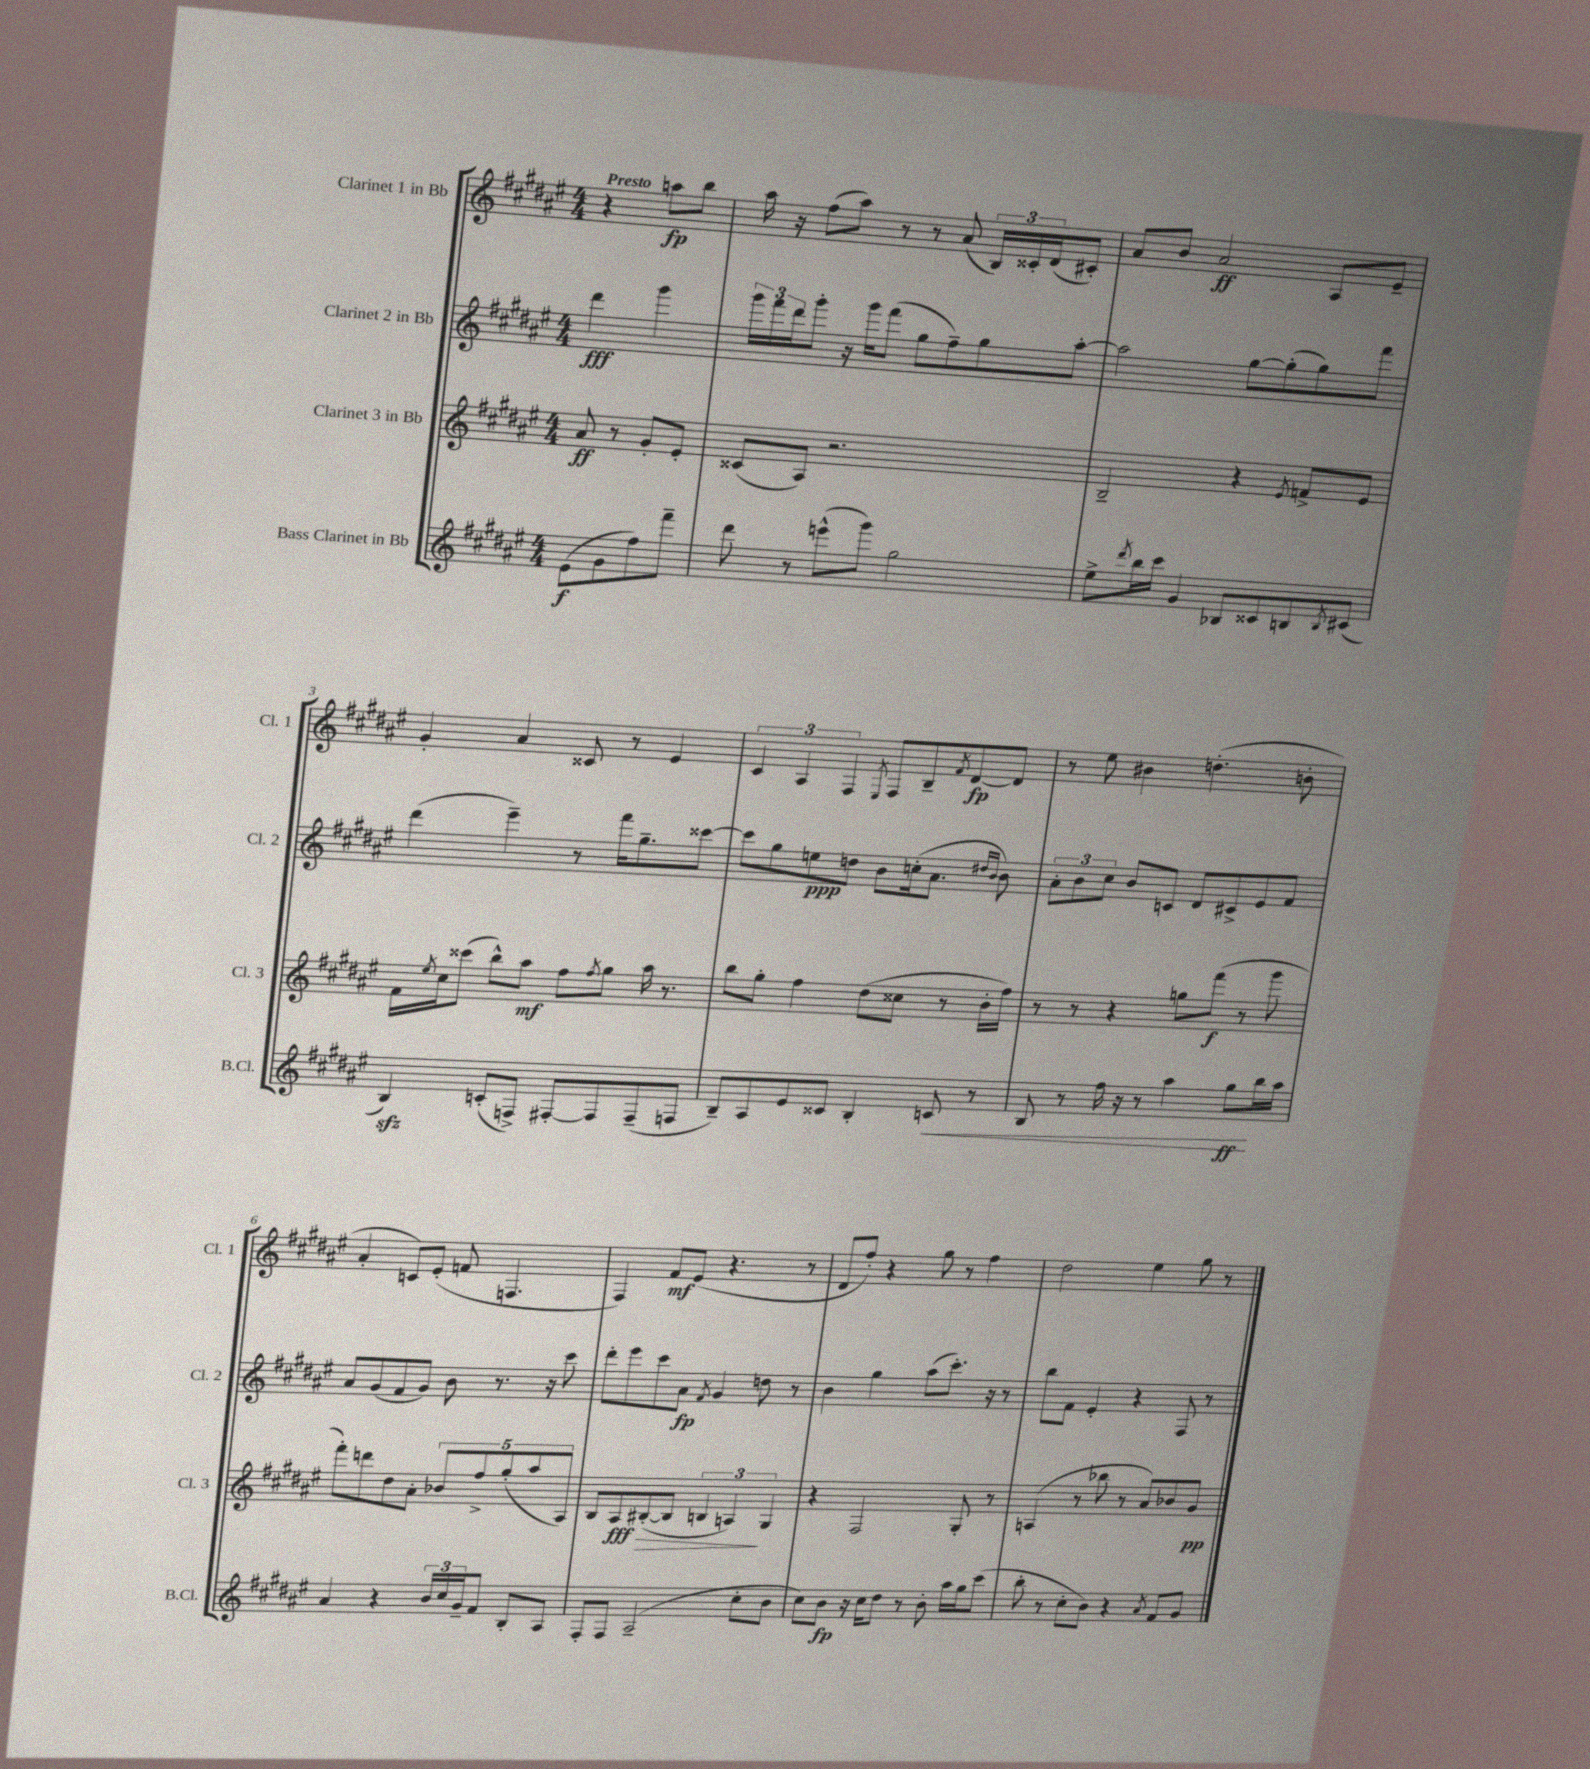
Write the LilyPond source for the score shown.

<<
\new StaffGroup <<
\new Staff = "s0" \with { instrumentName = "Clarinet 1 in Bb" shortInstrumentName = "Cl. 1" } {
    \clef treble \key fis \major \numericTimeSignature \time 4/4 \partial 2 \tempo "Presto"
    r4 a''8\fp b''8 |
    ais''16 r16 fis''8( ais''8) r8 r8 ais'8( \tuplet 3/2 { b16) cisis'16-. dis'16( } cis'8-.) |
    ais'8 b'8 ais'2\ff ais8 eis'8-- |
    gis'4-. ais'4 cisis'8 r8 eis'4 |
    \tuplet 3/2 { cis'4 ais4 fis4 } \acciaccatura { eis8 } fis8 b8-- \acciaccatura { fis'8 } dis'8~\fp dis'8 |
    r8 eis''8 bis'4 d''4.-.( b'8-. |
    ais'4-. c'8) eis'8-.( f'8 f4. |
    fis4) fis'8\mf eis'8( r4. r8 |
    dis'8 fis''8-.) r4 gis''8 r8 fis''4 |
    dis''2 eis''4 gis''8 r8 \bar "|." |
}
\new Staff = "s1" \with { instrumentName = "Clarinet 2 in Bb" shortInstrumentName = "Cl. 2" } {
    \clef treble \key fis \major \numericTimeSignature \time 4/4 \partial 2
    dis'''4\fff gis'''4 |
    \tuplet 3/2 { gis'''16 fis'''16 dis'''16 } gis'''8-. r16 gis'''16 fis'''8( gis''8 fis''8--) gis''8 ais''8~-. |
    ais''2 gis''8~ gis''8-.( gis''8) fis'''8 |
    dis'''4( eis'''4--) r8 fis'''16 gis''8.-- cisis'''8~ |
    cisis'''8 gis''8 e''8\ppp d''8 b'8 c''16-.( ais'8. \grace { dis''16 b'16 } b'8) |
    \tuplet 3/2 { ais'8-. b'8 cis''8 } b'8 c'8 dis'8 cis'8-> eis'8 fis'8 |
    ais'8 gis'8( fis'8 gis'8) b'8 r8. r16 cis'''8 |
    dis'''8-. eis'''8 cis'''8 ais'8\fp \acciaccatura { fis'8 } gis'4 d''8 r8 |
    b'4 gis''4 ais''8( cis'''8.-.) r16 r8 |
    b''8 fis'8 eis'4-. r4 fis8 r8 \bar "|." |
}
\new Staff = "s2" \with { instrumentName = "Clarinet 3 in Bb" shortInstrumentName = "Cl. 3" } {
    \clef treble \key fis \major \numericTimeSignature \time 4/4 \partial 2
    ais'8\ff r8 gis'8-. eis'8-. |
    cisis'8( ais8) r2. |
    b2-- r4 \acciaccatura { eis'8 } f'8-> eis'8 |
    fis'16 \acciaccatura { eis''8 } cis''16 cisis'''8( b''8-^) ais''8\mf fis''8 \acciaccatura { fis''8 } gis''8 ais''16 r8. |
    b''8 gis''8-. fis''4 dis''8( cisis''8 r8 b'16-. fis''16) |
    r8 r8 r4 g''8 fis'''8\f( r8 gis'''8 |
    fis'''8-.) d'''8 dis''8 ais'8-. \tuplet 5/4 { bes'8 fis''8-> gis''8-.( ais''8 ais8) } |
    b8 ais8\fff bis8~-.\>( bis8 \tuplet 3/2 { b4 a4\!) gis4 } |
    r4 fis2 gis8-. r8 |
    a4( r8 bes''8 r8 ais'8) bes'8 gis'8\pp \bar "|." |
}
\new Staff = "s3" \with { instrumentName = "Bass Clarinet in Bb" shortInstrumentName = "B.Cl." } {
    \clef treble \key fis \major \numericTimeSignature \time 4/4 \partial 2
    eis'8\f( gis'8 fis''8) fis'''8-- |
    dis'''8 r8 e'''8-^( gis'''8) gis''2 |
    eis''8-> \acciaccatura { dis'''8 } b''16 cis'''16 gis'4 bes8 cisis'8 b8 \acciaccatura { b8 } cis'8( |
    b4\sfz) c'8-.( f8->) fis8~-. fis8 fis8--( f8 |
    b8--) ais8 eis'8 cisis'8 b4-. c'8\< r8 |
    b8 r8 fis''16 r16 r8 ais''4 gis''8\ff\! b''16 ais''16 |
    ais'4 r4 \tuplet 3/2 { b'16 cis''16 gis'16-- } fis'8 b8-. ais8 |
    fis8-. fis8 ais2--( cis''8-. b'8 |
    cis''8) b'8\fp r16 cis''16 dis''8 r8 b'8-. ais''16 gis''16 cis'''8( |
    b''8-. r8 cis''8-. b'8) r4 \acciaccatura { ais'8 } fis'8 gis'8 \bar "|." |
}
>>
>>
